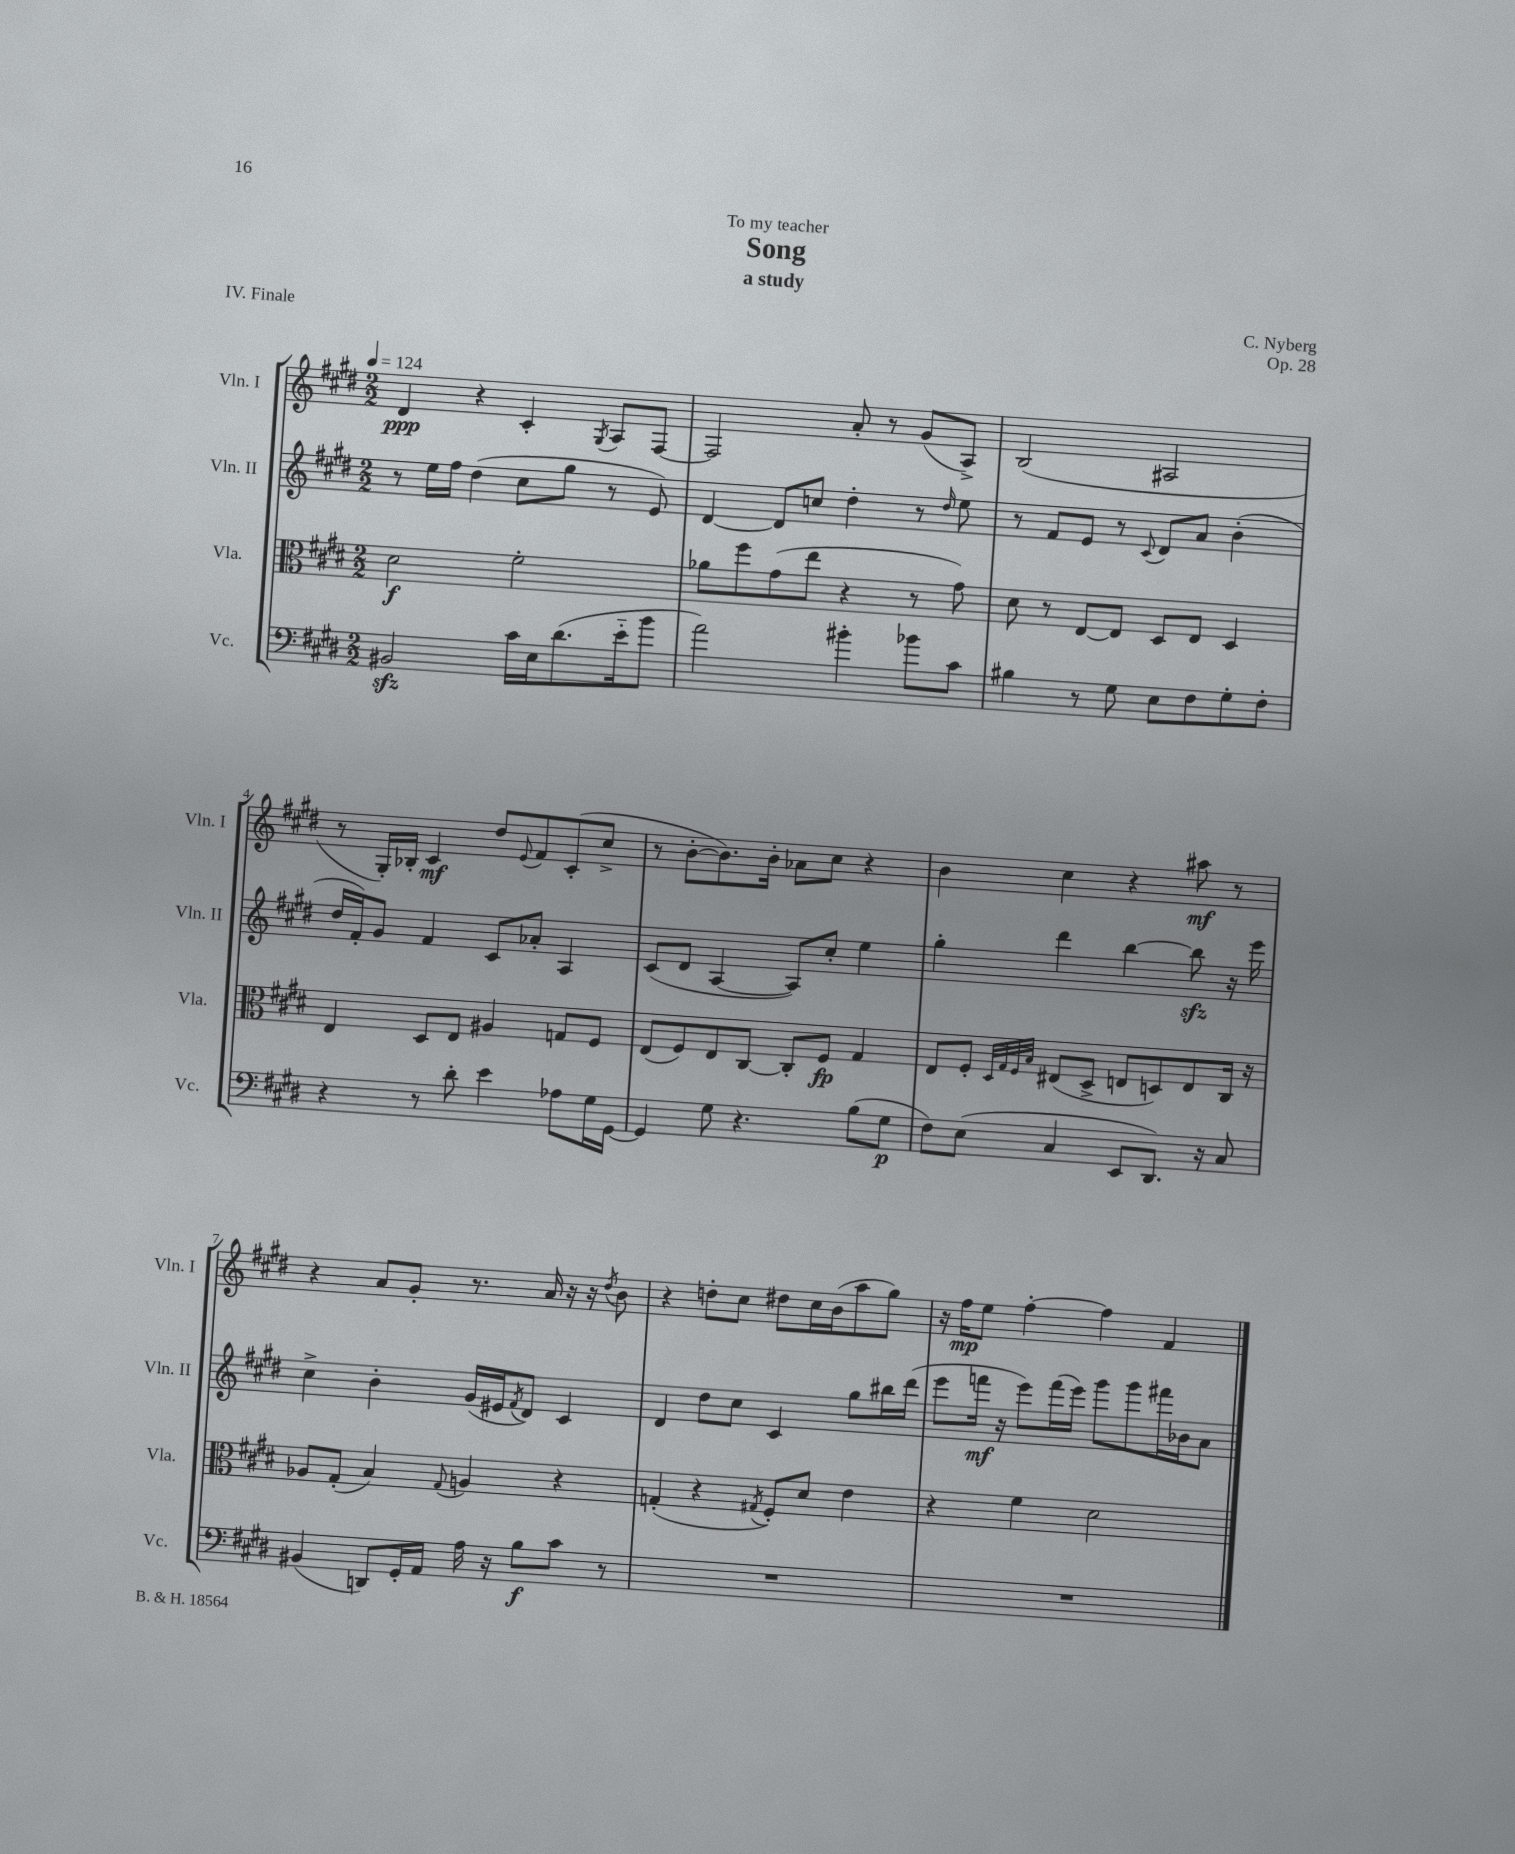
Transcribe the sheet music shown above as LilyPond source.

\header { title = "Song" composer = "C. Nyberg" subtitle = "a study" dedication = "To my teacher" opus = "Op. 28" piece = "IV. Finale" }
<<
\new StaffGroup <<
\new Staff = "s0" \with { instrumentName = "Vln. I" shortInstrumentName = "Vln. I" } {
    \clef treble \key e \major \numericTimeSignature \time 2/2 \tempo 4 = 124
    dis'4\ppp r4 cis'4-. \acciaccatura { gis8 } a8 fis8~ |
    fis2 a'8-. r8 gis'8( a8->) |
    b2( ais2 |
    r8 gis16-.) bes16-. cis'4\mf dis''8 \appoggiatura { e'8 } fis'8 cis'8-.( cis''8-> |
    r8 b'8~-. b'8.) b'16-. aes'8 cis''8 r4 |
    b'4 cis''4 r4 ais''8\mf r8 |
    r4 a'8 gis'8-. r8. a'16 r16 r16 \acciaccatura { dis''8 } b'8 |
    r4 d''8-. cis''8 dis''8 cis''16 b'16( a''8 gis''8) |
    r16 fis''16\mp e''8 fis''4~-. fis''4 fis'4 \bar "|." |
}
\new Staff = "s1" \with { instrumentName = "Vln. II" shortInstrumentName = "Vln. II" } {
    \clef treble \key e \major \numericTimeSignature \time 2/2
    r8 e''16 fis''16 dis''4( cis''8 gis''8 r8 e'8) |
    dis'4~ dis'8 c''8 dis''4-. r8 \grace { dis''16 } e''8 |
    r8 fis'8 e'8 r8 \appoggiatura { cis'8 } dis'8 a'8 b'4-.( |
    dis''16 fis'16-.) gis'8 fis'4 cis'8 aes'8-. a4 |
    cis'8( dis'8 a4~ a8) cis''8-. e''4 |
    gis''4-. dis'''4 b''4~ b''8\sfz r16 e'''16 |
    cis''4-> b'4-. gis'16( eis'16 \acciaccatura { fis'8 } dis'8) cis'4 |
    dis'4 dis''8 cis''8 cis'4 gis''8 bis''16 dis'''16( |
    e'''8 f'''16\mf r16 e'''8) f'''16( e'''16) gis'''8 gis'''8 fis'''16 bes'16 a'8 \bar "|." |
}
\new Staff = "s2" \with { instrumentName = "Vla." shortInstrumentName = "Vla." } {
    \clef alto \key e \major \numericTimeSignature \time 2/2
    dis'2\f fis'2-. |
    aes'8 fis''8 gis'8( e''8 r4 r8 gis'8) |
    dis'8 r8 e8~ e8 dis8 e8 dis4 |
    e4 dis8 e8 ais4 g8 fis8 |
    e8( fis8) e8 cis8~ cis8-. fis8\fp gis4 |
    e8 fis8-. \grace { dis32 gis32 fis32 b32 } eis8( dis8-> e8 d8) e8 cis16 r16 |
    aes8 gis8-.( b4) \appoggiatura { gis8 } a4 r4 |
    g4-.( r4 \acciaccatura { gis8 } fis8-.) dis'8 e'4 |
    r4 fis'4 dis'2 \bar "|." |
}
\new Staff = "s3" \with { instrumentName = "Vc." shortInstrumentName = "Vc." } {
    \clef bass \key e \major \numericTimeSignature \time 2/2
    bis,2\sfz cis'16 e16 dis'8.( e'16-_ b'8 |
    a'2) bis'4-. bes'8 cis'8 |
    bis4 r8 gis8 e8 fis8 gis8-. fis8-. |
    r4 r8 dis'8-. e'4 aes8 gis16 gis,16~ |
    gis,4 gis8 r4. b8( gis8\p |
    fis8) e8( cis4 e,8 dis,8.) r16 cis8 |
    bis,4( d,8) gis,16-. a,16 a16 r16 b8\f cis'8 r8 |
    R1 |
    R1 \bar "|." |
}
>>
>>
